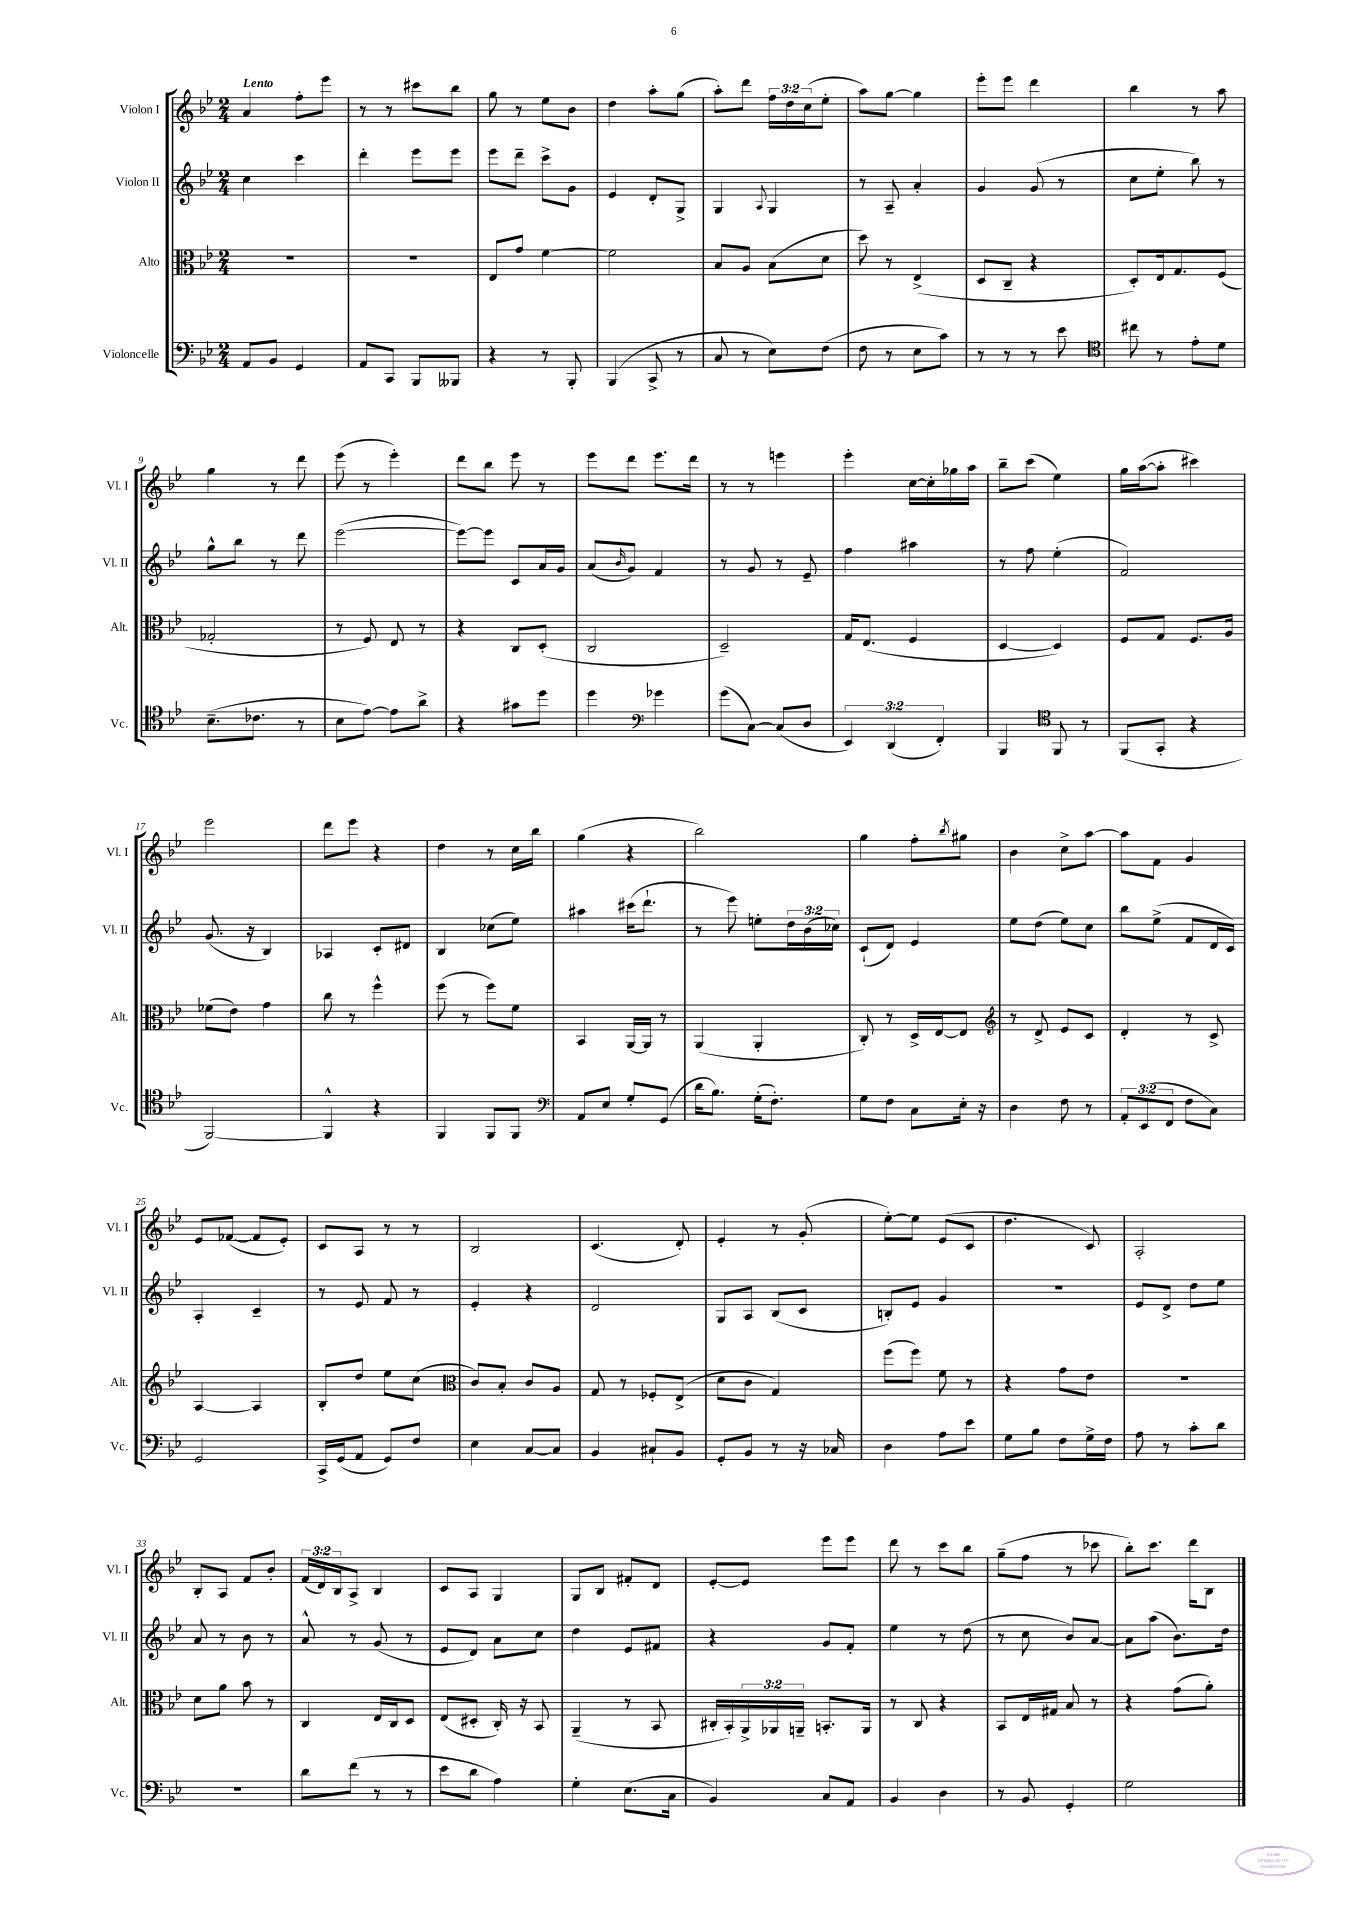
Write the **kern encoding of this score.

**kern	**kern	**kern	**kern
*part4	*part3	*part2	*part1
*staff4	*staff3	*staff2	*staff1
*I"Violoncelle	*I"Alto	*I"Violon II	*I"Violon I
*I'Vc.	*I'Alt.	*I'Vl. II	*I'Vl. I
*clefF4	*clefC3	*clefG2	*clefG2
*k[b-e-]	*k[b-e-]	*k[b-e-]	*k[b-e-]
*M2/4	*M2/4	*M2/4	*M2/4
=1	=1	=1	=1
!	!	!	!LO:TX:a:B:t=Lento
8AA/L	2r	4cc\	4a/
8BB-/J	.	.	.
4GG/	.	4ccc\	8ff'\L
.	.	.	8eee-\J
=2	=2	=2	=2
8AA/L	2r	4ddd'\	8r
8CC/J	.	.	8r
8BBB-/L	.	8eee-\L	8ccc#X\L
8BBB--X/J	.	8eee-\J	8bb-\J
=3	=3	=3	=3
4r	8E-/L	8eee-\L	8gg\
.	8g/J	8ddd~\J	8r
8r	[4f\	8ccc^\L	8ee-\L
8BBB-'/	.	8g\J	8b-\J
=4	=4	=4	=4
(4BBB-/	2f\]	4e-/	4dd\
8CC^/	.	8d'/L	8aa'\L
8r	.	8G^/J	(8gg\J
=5	=5	=5	=5
8C/	8B-/L	4G/	8aa'\L)
8r	8A/J	.	8ddd\J
.	.	8qqA/	.
8E-\L)	(8B-\L	4G/	24ff\LL
.	.	.	24dd\
.	.	.	(24cc\J
(8F\J	8d\J	.	8ee-'\J
=6	=6	=6	=6
8F\	8dd\)	8r	8aa\L)
8r	8r	8A~/	[8gg\J
8E-\L	(4E-^/	4a'/	4gg\]
8c\J)	.	.	.
=7	=7	=7	=7
8r	8D/L	4g/	8eee-'\L
8r	8C~/J	.	8eee-\J
8r	4r	(8g/	4ddd\
8e-\	.	8r	.
=8	=8	=8	=8
*clefC4	*	*	*
8cc#X\	8D'/L)	8cc\L	4bb-\
8r	16E-/k	8ee-'\J	.
.	8.G/	.	.
8e-'\L	.	8bb-\)	8r
8d\J	(8F/J	8r	8aa\
!!LO:LB:g=z
=9	=9	=9	=9
(8.B-~\L	2G-X'/	8gg^^\L	4gg\
.	.	8bb-\J	.
8.c-X\J	.	.	.
.	.	8r	8r
8r	.	8ddd\	8ddd\
=10	=10	=10	=10
8B-\L	8r	([2eee-\	(8eee-\
[8e-\J)	8F/)	.	8r
8e-\L]	8E-/	.	4eee-'\)
8a^\J	8r	.	.
=11	=11	=11	=11
4r	4r	8eee-\L_)	8ddd\L
.	.	8eee-\J]	8bb-\J
8g#X\L	8C/L	8c/L	8eee-\
8dd\J	(8D'/J	16a/L	8r
.	.	16g/JJ	.
=12	=12	=12	=12
4dd\	2C/	(8a/L	8eee-\L
.	.	16qqb-/	.
.	.	8g/J)	8ddd\J
*clefF4	*	*	*
4g-X\	.	4f/	8.eee-\L
.	.	.	16ddd\Jk
=13	=13	=13	=13
(8g\L	2D~/)	8r	8r
[8C\J)	.	8g/	8r
(8C/L]	.	8r	4eeen\
8D/J	.	8e-~/	.
=14	=14	=14	=14
6EE-/)	16G/KL	4ff\	4eee-'\
.	(8.E-/J	.	.
(6DD/	.	.	.
.	4F/	4aa#X\	[16cc\LL
.	.	.	16cc'\]
6FF'/)	.	.	.
.	.	.	16gg-X\
.	.	.	16aa\JJ
=15	=15	=15	=15
4BBB-/	[4D/	8r	8bb-~\L
.	.	8ff\	(8ccc\J
*clefC4	*	*	*
8FF/	4D/])	(4ee-'\	4ee-\)
8r	.	.	.
=16	=16	=16	=16
(8FF/L	8F/L	2f/)	16gg\LL
.	.	.	([16aa\J
8GG'/J	8G/J	.	8aa'\J]
4r	8.F/L	.	4ccc#X\)
.	16A/Jk	.	.
!!LO:LB:g=z
=17	=17	=17	=17
[2FF/)	(8f-X\L	(8.g/	2eee-\
.	8e-\J)	.	.
.	.	16r	.
.	4g\	4B-/)	.
=18	=18	=18	=18
4FF^^/]	8cc\	4A-X/	8ddd\L
.	8r	.	8eee-\J
4r	4ff^^\	8c'/L	4r
.	.	8d#X/J	.
=19	=19	=19	=19
4FF/	(8ff\	4B-/	4dd\
.	8r	.	.
8FF/L	8ff\L)	(8cc-X\L	8r
8FF/J	8f\J	8ee-\J)	16cc\LL
.	.	.	16bb-\JJ
=20	=20	=20	=20
*clefF4	*	*	*
8AA/L	4BB-/	4aa#X\	(4gg\
8E-/J	.	.	.
8G'/L	[16AA/LL	(16ccc#X\KL	4r
.	16AA/JJ]	8.ddd`\J	.
(8GG/J	8r	.	.
=21	=21	=21	=21
16d\KL	(4AA/	8r	2bb-\)
8.B-\J)	.	.	.
.	.	8eee-\)	.
(16G'\KL	4AA'/	8een'\L	.
8.F'\J)	.	.	.
.	.	24dd\L	.
.	.	(24b-\	.
.	.	24cc-X\JJ)	.
=22	=22	=22	=22
8G\L	8C'/)	(8c`/L	4gg\
8F\J	8r	8d/J)	.
8C\L	16D^/LL	4e-/	8ff'\L
.	[16E-/J	.	.
.	.	.	8qbb-/
16E-'\Jk	8E-/J]	.	8gg#X\J
16r	.	.	.
=23	=23	=23	=23
*	*clefG2	*	*
4D\	8r	8ee-\L	4b-\
.	8d^/	(8dd\J	.
8F\	8e-/L	8ee-\L)	8cc^\L
8r	8c/J	8cc\J	[8aa\J
=24	=24	=24	=24
12AA'/L	4d'/	8bb-\L	8aa\L]
(12EE-/	.	.	.
.	.	(8ee-^\J	8f\J
12FF/J	.	.	.
8F\L	8r	8f/L	4g/
8C\J)	8c^/	16d/L	.
.	.	16c/JJ)	.
!!LO:LB:g=z
=25	=25	=25	=25
2GG/	[4A/	4A'/	8e-/L
.	.	.	([8f-X/J
.	4A/]	4c~/	8f-/L]
.	.	.	8e-'/J)
=26	=26	=26	=26
16CC^/LL	8B-'/L	8r	8c/L
(16GG/J	.	.	.
8AA/J	8dd/J	8e-/	8A/J
8GG/L)	8ee-\L	8f/	8r
8F/J	(8cc\J	8r	8r
=27	=27	=27	=27
*	*clefC3	*	*
4E-\	8c/L)	4e-'/	2B-/
.	8B-'/J	.	.
[8C/L	8c/L	4r	.
8C/J]	8A/J	.	.
=28	=28	=28	=28
4BB-/	8G/	2d/	(4.c/
.	8r	.	.
8C#X`/L	8F-X'/L	.	.
8BB-/J	(8E-^/J	.	8d'/)
=29	=29	=29	=29
8GG'/L	8d\L	8G/L	4e-'/
8BB-/J	8c\J	8A/J	.
8r	4G/)	(8B-/L	8r
16r	.	8c/J	(8g'/
16C-X/	.	.	.
=30	=30	=30	=30
4D\	(8ff\L	8Bn'/L)	[8ee-'\L)
.	8ff\J)	8e-/J	8ee-\J]
8A\L	8f\	4g/	(8e-/L
8e-\J	8r	.	8c/J
=31	=31	=31	=31
8G\L	4r	2r	4.dd\
8B-\J	.	.	.
8F\L	8g\L	.	.
16G^\L	8e-\J	.	8c/)
16F\JJ	.	.	.
=32	=32	=32	=32
8A\	2r	8e-/L	2A'/
8r	.	8d^/J	.
8c'\L	.	8dd\L	.
8d\J	.	8ee-\J	.
!!LO:LB:g=z
=33	=33	=33	=33
2r	8d\L	8a/	8B-'/L
.	8a\J	8r	8A/J
.	8b-\	8b-\	8f/L
.	8r	8r	8b-'/J
=34	=34	=34	=34
8d\L	4C/	8a^^/	(24f/LL
.	.	.	24d/)
.	.	.	24B-/J
(8f\J	.	8r	8A^/J
8r	16E-/LL	(8g/	4B-/
.	16C/J	.	.
8r	8D/J	8r	.
=35	=35	=35	=35
8e-\L	(8E-/L	8e-/L	8c/L
8d\J	8D#X'/J	8d/J)	8A/J
4A\)	16C'/)	8a\L	4G/
.	16r	.	.
.	8BB-/	8cc\J	.
=36	=36	=36	=36
4G'\	(4AA~/	4dd\	8G/L
.	.	.	8B-/J
(8.E-\L	8r	8e-/L	8f#X'/L
.	8BB-/	8f#X/J	8d/J
16C\Jk	.	.	.
=37	=37	=37	=37
4BB-/)	16C#X'/LL	4r	[8e-'/L
.	16BB-'/)	.	.
.	24AA^/	.	8e-/J]
.	24AA-X/	.	.
.	24AAn~/JJ	.	.
8C/L	8.BBn'/L	8g/L	8eee-\L
8AA/J	.	8f'/J	8eee-\J
.	16AA/Jk	.	.
=38	=38	=38	=38
4BB-/	8r	4ee-\	8ddd\
.	8C/	.	8r
4D\	4r	8r	8ccc\L
.	.	(8dd\	8bb-\J
=39	=39	=39	=39
8r	8BB-/L	8r	(8gg~\L
8BB-/	16E-/L	8cc\	8ff\J
.	16G#X/JJ	.	.
4GG'/	8B-/	8b-/L)	8r
.	8r	[8a/J	8ccc-X\
=40	=40	=40	=40
2G\	4r	8a\L]	8bb-'\L)
.	.	(8aa\J	8.ccc\J
.	(8g\L	8.b-\L)	.
.	.	.	16ddd\KL
.	8a'\J)	.	8B-\J
.	.	16dd\Jk	.
==	==	==	==
*-	*-	*-	*-
